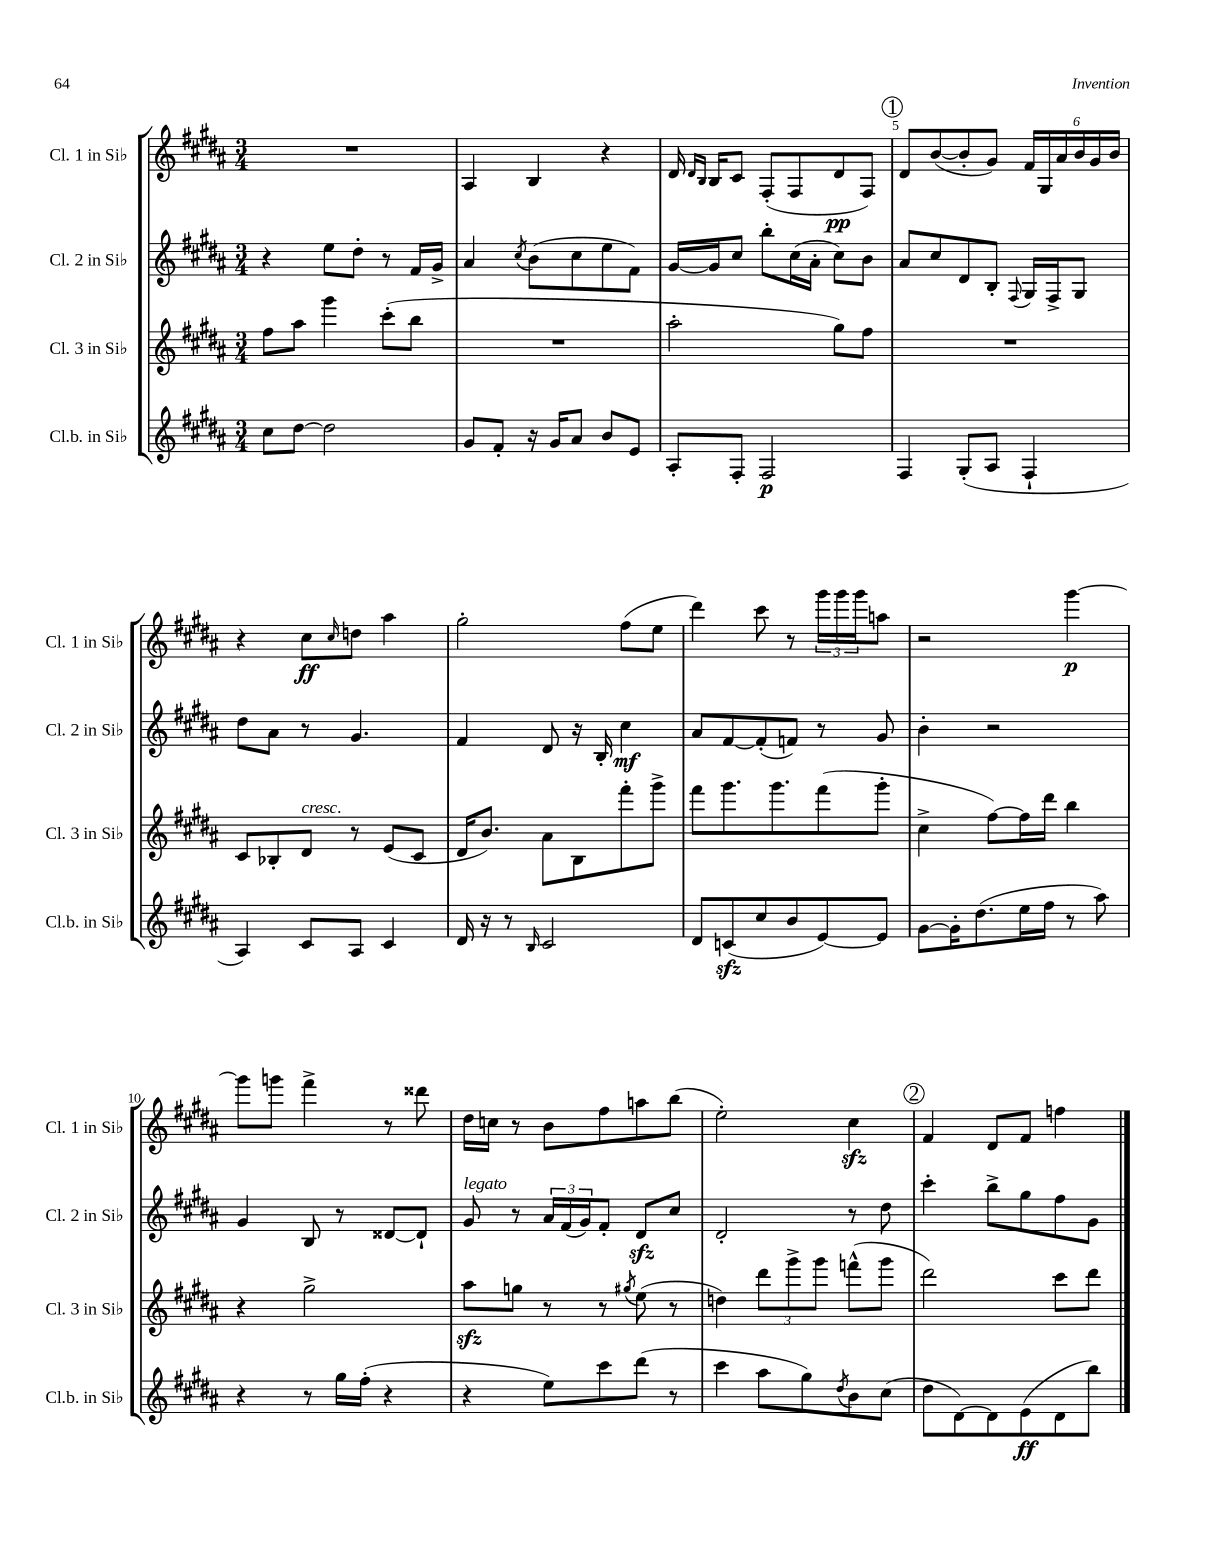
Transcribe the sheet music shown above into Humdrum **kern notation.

**kern	**dynam	**kern	**kern	**dynam	**kern	**dynam
*part4	*part4	*part3	*part2	*part2	*part1	*part1
*staff4	*staff4	*staff3	*staff2	*staff2	*staff1	*staff1
*I"Cl.b. in Si♭	*	*I"Cl. 3 in Si♭	*I"Cl. 2 in Si♭	*	*I"Cl. 1 in Si♭	*
*I'Cl.b. in Si♭	*	*I'Cl. 3 in Si♭	*I'Cl. 2 in Si♭	*	*I'Cl. 1 in Si♭	*
*clefG2	*	*clefG2	*clefG2	*	*clefG2	*
*k[f#c#g#d#a#]	*	*k[f#c#g#d#a#]	*k[f#c#g#d#a#]	*	*k[f#c#g#d#a#]	*
*M3/4	*	*M3/4	*M3/4	*	*M3/4	*
=2	=2	=2	=2	=2	=2	=2
8cc#\L	.	8ff#\L	4r	.	2.r	.
[8dd#\J	.	8aa#\J	.	.	.	.
2dd#\]	.	4ggg#\	8ee\L	.	.	.
.	.	.	8dd#'\J	.	.	.
.	.	(8ccc#'\L	8r	.	.	.
.	.	8bb\J	16f#/LL	.	.	.
.	.	.	16g#^/JJ	.	.	.
=3	=3	=3	=3	=3	=3	=3
8g#/L	.	2.r	4a#/	.	4A#/	.
8f#'/J	.	.	.	.	.	.
.	.	.	8qcc#/	.	.	.
16r	.	.	(8b\L	.	4B/	.
16g#/KL	.	.	.	.	.	.
8a#/J	.	.	8cc#\	.	.	.
8b/L	.	.	8ee\	.	4r	.
8e/J	.	.	8f#\J)	.	.	.
=4	=4	=4	=4	=4	=4	=4
8A#'/L	.	2aa#'\	[16g#/LL	.	16d#/	.
.	.	.	.	.	16qqd#/LL	.
.	.	.	.	.	16qqB/JJ	.
.	.	.	16g#/J]	.	16B/KL	.
8F#'/J	.	.	8cc#/J	.	8c#/J	.
2F#/	p	.	8bb'\L	.	(8F#'/L	.
.	.	.	(16cc#\L	.	8F#/	.
.	.	.	16a#'\JJ	.	.	.
.	.	8gg#\L)	8cc#\L)	.	8d#/	pp
.	.	8ff#\J	8b\J	.	8F#/J)	.
!!LO:REH:place=s1:t=1
=5	=5	=5	=5	=5	=5	=5
4F#/	.	2.r	8a#/L	.	8d#/L	.
.	.	.	8cc#/	.	([8b/	.
(8G#'/L	.	.	8d#/	.	8b'/]	.
8A#/J	.	.	8B'/J	.	8g#/J)	.
.	.	.	8qqF#/	.	.	.
4F#`/	.	.	16G#/LL	.	24f#/LL	.
.	.	.	.	.	24G#/	.
.	.	.	16F#^/J	.	.	.
.	.	.	.	.	24a#/	.
.	.	.	8G#/J	.	24b/	.
.	.	.	.	.	24g#/	.
.	.	.	.	.	24b/JJ	.
!!LO:LB:g=z
=6	=6	=6	=6	=6	=6	=6
4A#/)	.	8c#/L	8dd#\L	.	4r	.
.	.	8B-X'/	8a#\J	.	.	.
!	!	!LO:TX:a:i:t=cresc.	!	!	!	!
8c#/L	.	8d#/J	8r	.	8cc#\L	ff
.	.	.	.	.	16qqcc#/	.
8A#/J	.	8r	4.g#/	.	8ddn\J	.
4c#/	.	(8e/L	.	.	4aa#\	.
.	.	8c#/J	.	.	.	.
=7	=7	=7	=7	=7	=7	=7
16d#/	.	16d#/KL	4f#/	.	2gg#'\	.
16r	.	8.b/J)	.	.	.	.
8r	.	.	.	.	.	.
16qqB/	.	.	.	.	.	.
2c#/	.	8a#\L	8d#/	.	.	.
.	.	8B\	16r	.	.	.
.	.	.	16B'/	.	.	.
.	.	8fff#'\	4cc#\	mf	(8ff#\L	.
.	.	8ggg#^\J	.	.	8ee\J	.
=8	=8	=8	=8	=8	=8	=8
8d#/L	.	8fff#\L	8a#/L	.	4ddd#\)	.
(8cnzz/	.	8.ggg#\	[8f#/	.	.	.
8cc#/	.	.	(8f#'/]	.	8ccc#\	.
.	.	8.ggg#\	.	.	.	.
8b/	.	.	8fn/J)	.	8r	.
[8e/)	.	(8fff#\	8r	.	24ggg#\LL	.
.	.	.	.	.	24ggg#\	.
.	.	.	.	.	24ggg#\J	.
8e/J]	.	8ggg#'\J	8g#/	.	8aan\J	.
=9	=9	=9	=9	=9	=9	=9
[8g#\L	.	4cc#^\	4b'\	.	2r	.
16g#'\K]	.	.	.	.	.	.
(8.dd#\	.	.	.	.	.	.
.	.	[8ff#\L)	2r	.	.	.
16ee\L	.	16ff#\L]	.	.	.	.
16ff#\JJ	.	16ddd#\JJ	.	.	.	.
8r	.	4bb\	.	.	[4ggg#\	p
8aa#\)	.	.	.	.	.	.
!!LO:LB:g=z
=10	=10	=10	=10	=10	=10	=10
4r	.	4r	4g#/	.	8ggg#\L]	.
.	.	.	.	.	8gggn\J	.
8r	.	2gg#^\	8B/	.	4fff#^\	.
16gg#\LL	.	.	8r	.	.	.
(16ff#'\JJ	.	.	.	.	.	.
4r	.	.	[8d##X/L	.	8r	.
.	.	.	8d##`/J]	.	8ddd##X\	.
=11	=11	=11	=11	=11	=11	=11
!	!	!	!LO:TX:a:i:t=legato	!	!	!
4r	.	8aa#zz\L	8g#/	.	16dd#\LL	.
.	.	.	.	.	16ccn\JJ	.
.	.	8ggn\J	8r	.	8r	.
8ee\L)	.	8r	24a#/LL	.	8b\L	.
.	.	.	(24f#/	.	.	.
.	.	.	24g#/J)	.	.	.
8ccc#\	.	8r	8f#'/J	.	8ff#\	.
.	.	8qgg#X/	.	.	.	.
(8ddd#\J	.	(8ee\	8d#zz/L	.	8aan\	.
8r	.	8r	8cc#/J	.	(8bb\J	.
=12	=12	=12	=12	=12	=12	=12
4ccc#\	.	4ddn\)	2d#'/	.	2ee'\)	.
8aa#\L	.	12ddd#\L	.	.	.	.
.	.	12ggg#^\	.	.	.	.
8gg#\)	.	.	.	.	.	.
.	.	12ggg#\J	.	.	.	.
8qdd#/	.	.	.	.	.	.
8b\	.	(8fffn^^\L	8r	.	4cc#zz\	.
(8cc#\J	.	8ggg#\J	8dd#\	.	.	.
!!LO:REH:place=s1:t=2
=13	=13	=13	=13	=13	=13	=13
8dd#\L	.	2ddd#\)	4ccc#'\	.	4f#/	.
[8d#\)	.	.	.	.	.	.
8d#\]	.	.	8bb^\L	.	8d#/L	.
(8e\	ff	.	8gg#\	.	8f#/J	.
8d#\	.	8ccc#\L	8ff#\	.	4ffn\	.
8bb\J)	.	8ddd#\J	8g#\J	.	.	.
==	==	==	==	==	==	==
*-	*-	*-	*-	*-	*-	*-
